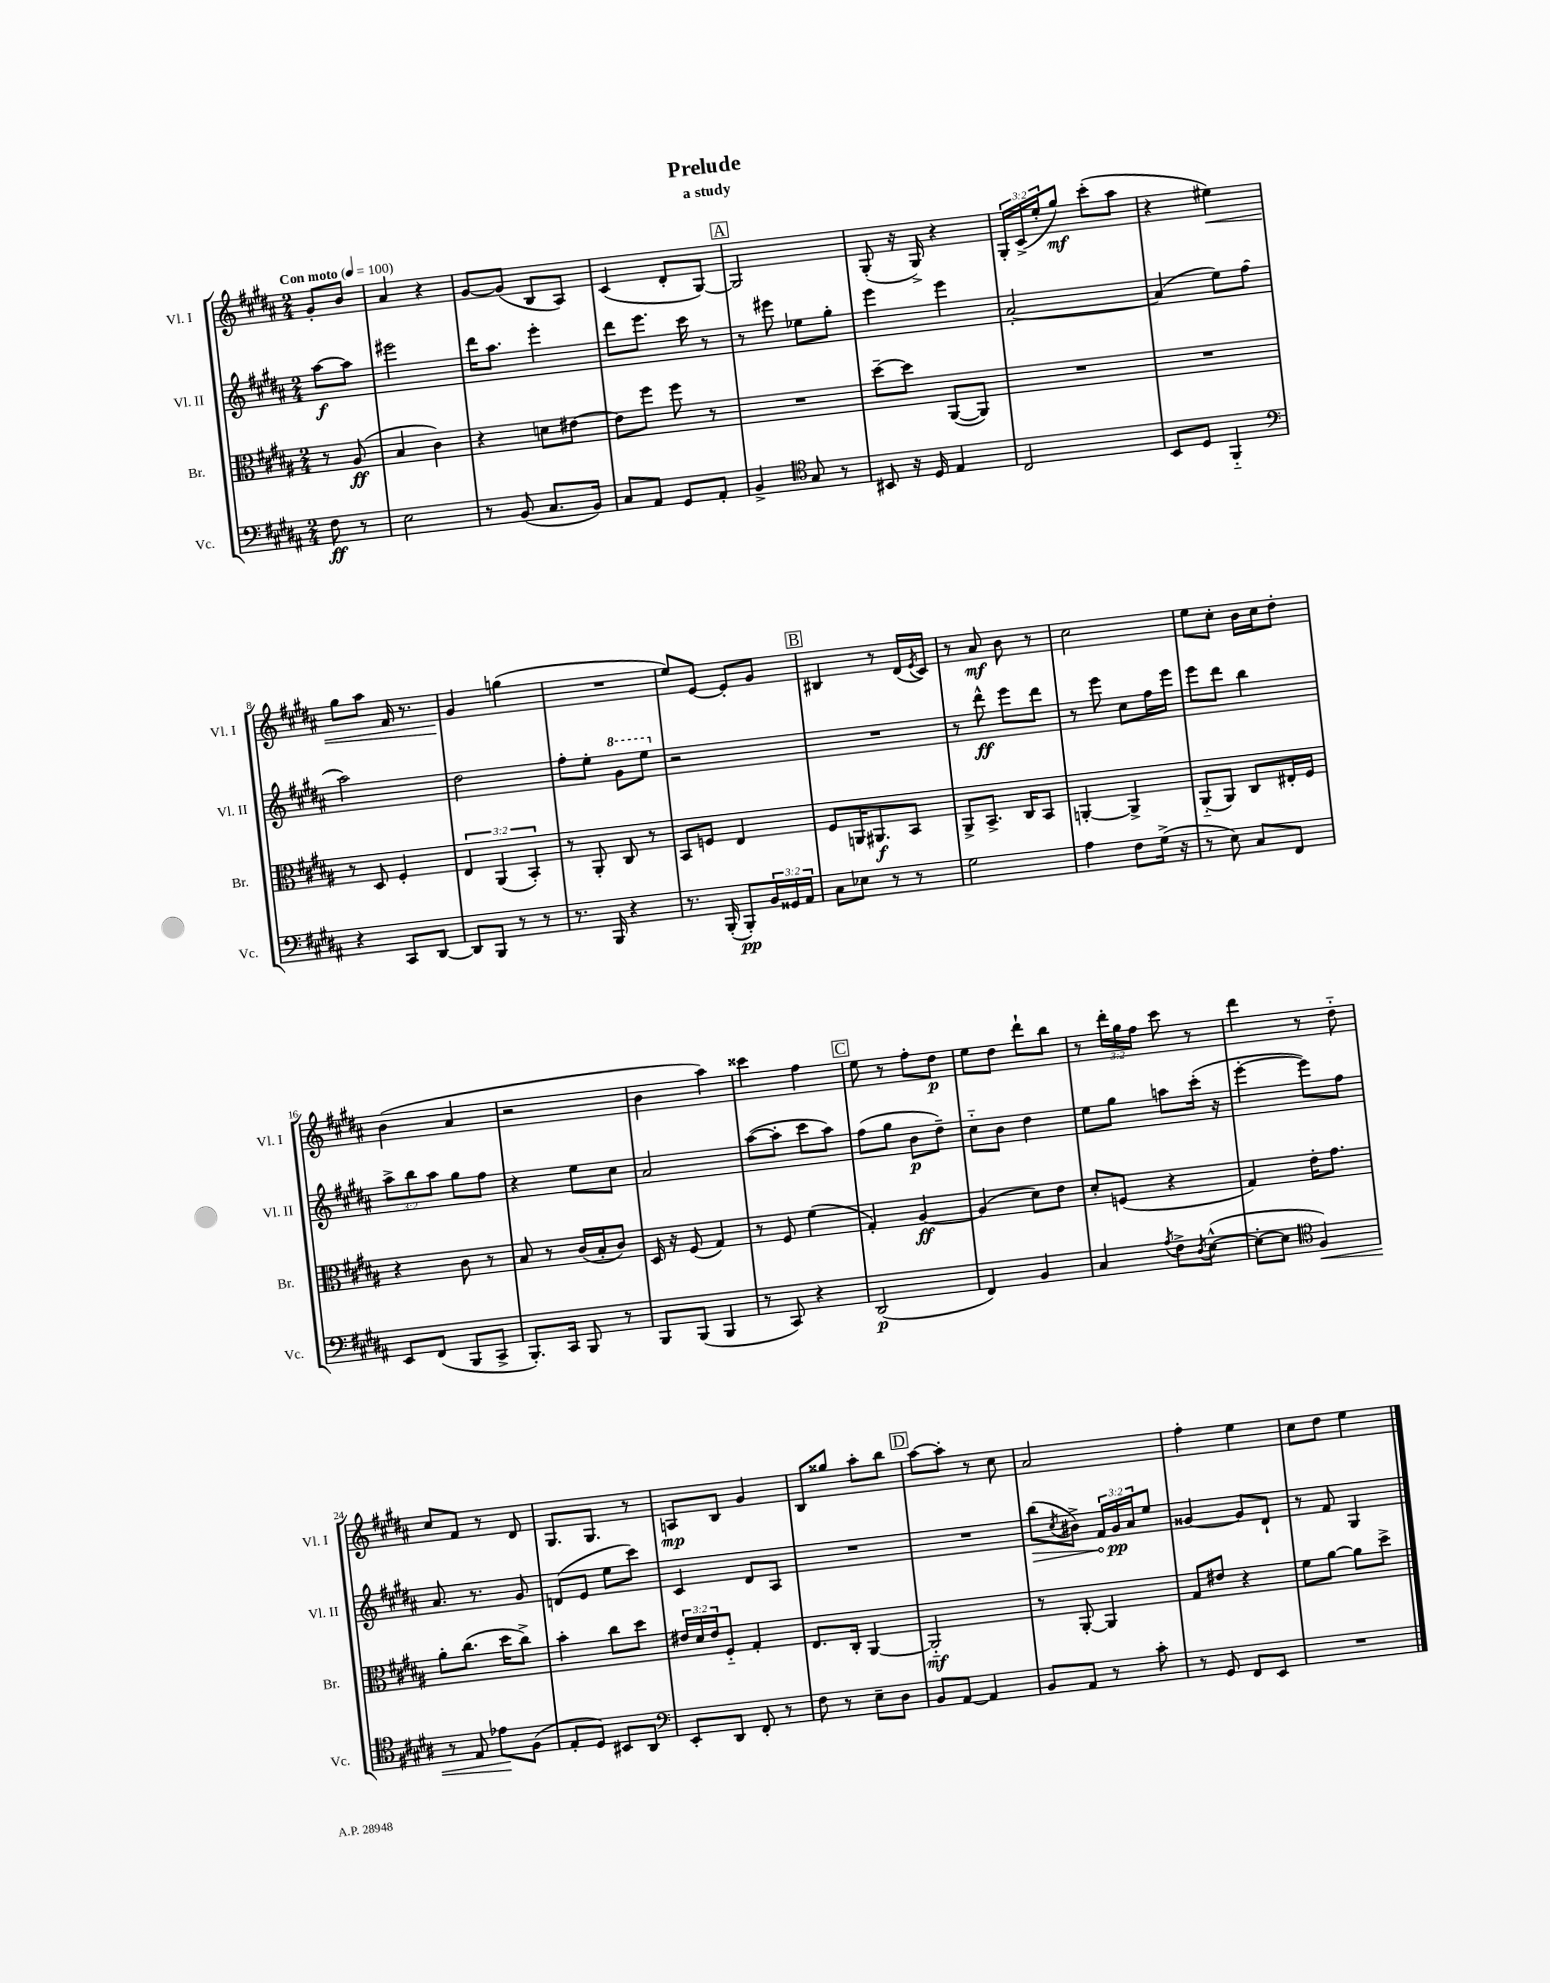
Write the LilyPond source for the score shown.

\header { title = "Prelude" subtitle = "a study" }
<<
\new StaffGroup <<
\new Staff = "s0" \with { instrumentName = "Vl. I" shortInstrumentName = "Vl. I" } {
    \clef treble \key b \major \numericTimeSignature \time 2/4 \override Staff.TupletNumber.text = #tuplet-number::calc-fraction-text \partial 4 \tempo "Con moto" 4 = 100
    gis'8-. b'8 |
    ais'4 r4 |
    gis'8~ gis'8( b8 ais8) |
    cis'4( dis'8-. gis8~) |
    \mark \markup { \box "A" } gis2 |
    gis8-.( r16 gis16->) r4 |
    \tuplet 3/2 { gis16-. cis'16->( e''16-. } gis''8\mf) cis'''8-.( ais''8 |
    r4 eis''4\<) |
    gis''8 ais''8 fis'16 r8. |
    gis'4\! g''4( |
    R2 |
    e''8) e'8~ e'8-. gis'8 |
    \mark \markup { \box "B" } bis4 r8 dis'16( \acciaccatura { e'8 } cis'16) |
    r8 ais'8\mf b'8 r8 |
    cis''2 |
    e''8 cis''8-. b'16 cis''16 dis''8-. |
    b'4( ais'4 |
    r2 |
    b'4 ais''4) |
    cisis'''4 fis''4 |
    \mark \markup { \box "C" } e''8 r8 fis''8-. dis''8\p |
    e''8 dis''8 dis'''8-! b''8 |
    r8 \tuplet 3/2 { dis'''16-. gis''16 fis''16 } cis'''8 r8 |
    dis'''4 r8 dis''8-_ |
    cis''8 fis'8 r8 dis'8 |
    gis8. gis8. r8 |
    a8\mp b8 gis'4 |
    b8 gisis''8 ais''8-. b''8 |
    \mark \markup { \box "D" } ais''8~ ais''8-. r8 cis''8 |
    ais'2 |
    fis''4-. e''4 |
    cis''8 dis''8 e''4 \bar "|." |
}
\new Staff = "s1" \with { instrumentName = "Vl. II" shortInstrumentName = "Vl. II" } {
    \clef treble \key b \major \numericTimeSignature \time 2/4 \override Staff.TupletNumber.text = #tuplet-number::calc-fraction-text \partial 4
    ais''8~\f ais''8 |
    eis'''2 |
    dis'''16 ais''8. e'''4-. |
    dis'''8 e'''8. cis'''16 r8 |
    \mark \markup { \box "A" } r8 eis'''8 ees''8 gis''8-. |
    e'''4 e'''4 |
    ais'2~-. |
    ais'4( e''8) fis''8( |
    ais''2) |
    dis''2 |
    fis''8-. e''8-. \ottava #1 gis''8 e'''8 \ottava #0 |
    r2 |
    \mark \markup { \box "B" } R2 |
    r8 dis'''8-^\ff e'''8 dis'''8 |
    r8 e'''8 cis''8 fis''16 e'''16 |
    e'''8 dis'''8 b''4 |
    \tuplet 3/2 { ais''8-> b''8 ais''8 } gis''8 fis''8 |
    r4 e''8 cis''8 |
    ais'2 |
    ais''8~( ais''8-. cis'''8 ais''8) |
    \mark \markup { \box "C" } fis''8( gis''8 b'8\p dis''8--) |
    cis''8-_ b'8 dis''4 |
    e''8 gis''8 a''8 cis'''16-.( r16 |
    e'''4~-. e'''8) fis''8 |
    ais'8. r8. gis'8 |
    d'8( e'8 e''8 cis'''8) |
    cis'4 dis'8 ais8 |
    R2 |
    \mark \markup { \box "D" } R2 |
    \once \override Hairpin.circled-tip = ##t b''8\>( \acciaccatura { cis''8 } bis'8->) \tuplet 3/2 { fis'16 gis'16\pp\! ais'16 } e''8 |
    gisis'4~ gisis'8 dis'8-! |
    r8 fis'8 gis4 \bar "|." |
}
\new Staff = "s2" \with { instrumentName = "Br." shortInstrumentName = "Br." } {
    \clef alto \key b \major \numericTimeSignature \time 2/4 \override Staff.TupletNumber.text = #tuplet-number::calc-fraction-text \partial 4
    r8 ais8\ff( |
    b4 cis'4) |
    r4 d'8 eis'8~ |
    eis'8 fis''8 fis''8 r8 |
    \mark \markup { \box "A" } R2 |
    dis''8~-- dis''8 ais,8~( ais,8) |
    R2 |
    R2 |
    r8 dis8 fis4-. |
    \tuplet 3/2 { e4 ais,4( b,4-.) } |
    r8 ais,8-. cis8 r8 |
    b,8 f8 e4 |
    \mark \markup { \box "B" } fis8 a,16 ais,8.\f b,8 |
    ais,8-> b,8.-> cis16 b,8 |
    a,4~-. a,4-> |
    ais,8-_( ais,8) cis8 eis16-. fis16 |
    r4 cis'8 r8 |
    b8 r8 cis'16( b16-. cis'8) |
    dis16 r16 fis8( gis4) |
    r8 fis8 fis'4( |
    \mark \markup { \box "C" } gis4-.) ais4~\ff |
    ais4( dis'8) e'8 |
    dis'8-. f8( r4 |
    gis4) e'16-. gis'8. |
    ais'8-. cis''8.( dis''16 cis''8->) |
    b'4-. cis''8 dis''8 |
    \tuplet 3/2 { eis'16 dis'16 eis'16 } fis8-_ gis4-. |
    e8. cis16-. ais,4~ |
    \mark \markup { \box "D" } ais,2-_\mf |
    r8 ais,8~-. ais,4 |
    gis8 eis'8 r4 |
    fis'8 ais'8~ ais'8 dis''8-> \bar "|." |
}
\new Staff = "s3" \with { instrumentName = "Vc." shortInstrumentName = "Vc." } {
    \clef bass \key b \major \numericTimeSignature \time 2/4 \override Staff.TupletNumber.text = #tuplet-number::calc-fraction-text \partial 4
    fis8\ff r8 |
    e2 |
    r8 b,8( cis8. b,16) |
    cis8 ais,8 gis,8 ais,8-. |
    \mark \markup { \box "A" } b,4-> \clef tenor gis8 r8 |
    bis,8 r16 dis16 e4 |
    cis2 |
    b,8 dis8 fis,4-_ |
    \clef bass r4 cis,8 dis,8~ |
    dis,8 b,,8 r8 r8 |
    r8. b,,16 r4 |
    r8. b,,16-.( b,,8-.\pp) \tuplet 3/2 { b,16 gisis,16 ais,16 } |
    \mark \markup { \box "B" } cis8 ees8 r8 r8 |
    gis2 |
    ais4 fis8 gis16->( r16 |
    r8 e8) cis8 fis,8 |
    e,8 fis,8( b,,8 cis,8-> |
    b,,8.-.) cis,16 b,,8 r8 |
    b,,8 b,,8( b,,4 |
    r8 cis,8) r4 |
    \mark \markup { \box "C" } dis,2\p( |
    fis,4) b,4 |
    cis4 \acciaccatura { ais8 } fis8-> \acciaccatura { dis8 } e8~-^( |
    e8~-. e8 \clef tenor fis4\<) |
    r8 e8 ees'8\! fis8( |
    e8-. dis8) bis,8 ais,8 |
    \clef bass e,8-. dis,8 fis,8-. r8 |
    fis8 r8 e8-- dis8 |
    \mark \markup { \box "D" } b,8 ais,8~ ais,4 |
    b,8 ais,8 r8 cis'8-. |
    r8 gis,8 fis,8 e,8 |
    R2 \bar "|." |
}
>>
>>
